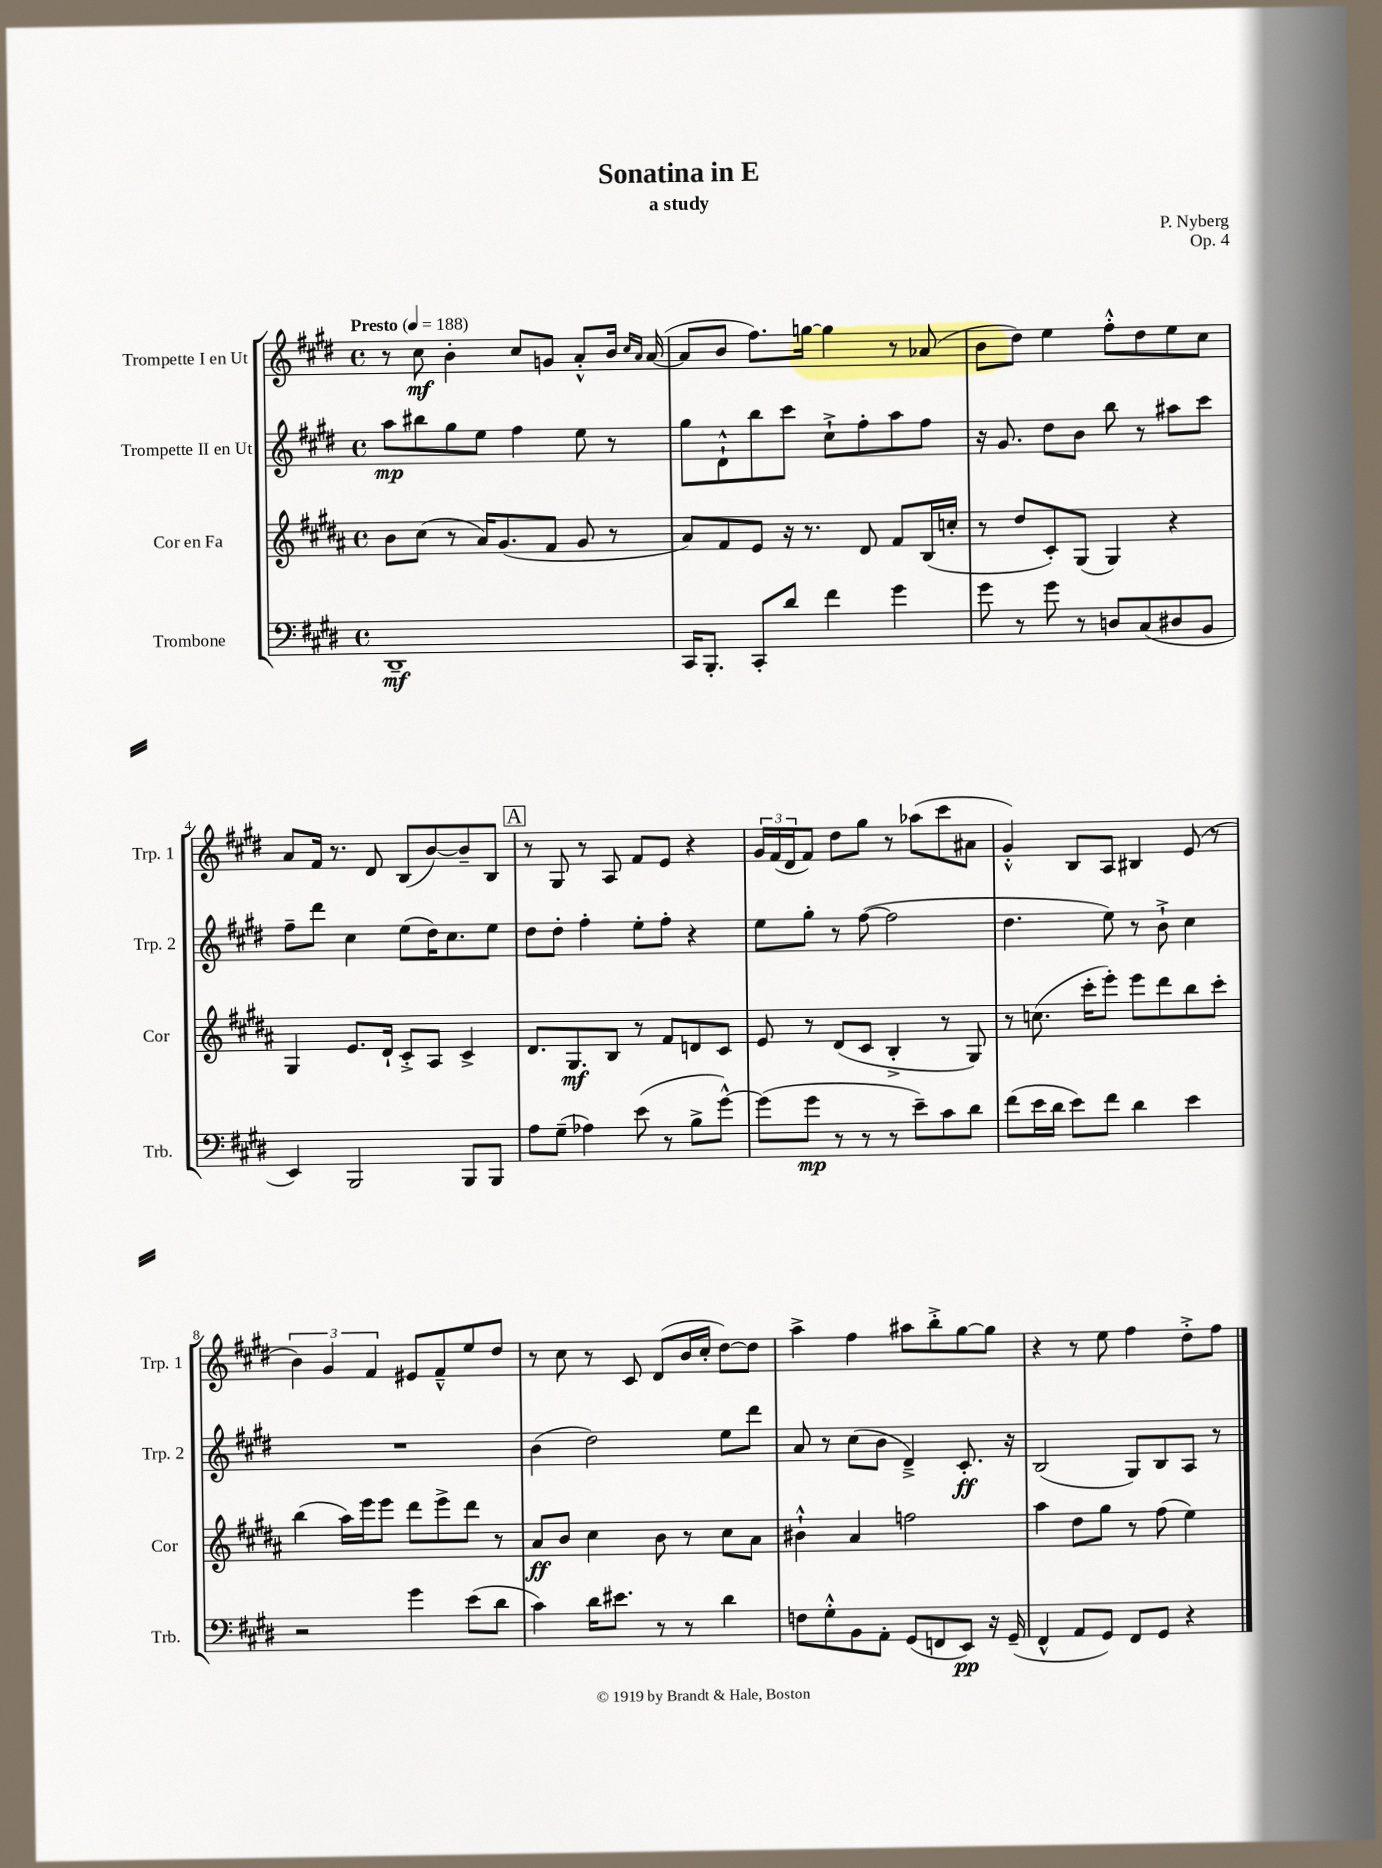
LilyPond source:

\header { title = "Sonatina in E" composer = "P. Nyberg" subtitle = "a study" opus = "Op. 4" }
<<
\new StaffGroup <<
\new Staff = "s0" \with { instrumentName = "Trompette I en Ut" shortInstrumentName = "Trp. 1" } {
    \clef treble \key e \major \defaultTimeSignature \time 4/4 \tempo "Presto" 4 = 188
    r8 cis''8\mf b'4-. cis''8 g'8 a'8-.-^ b'16 \grace { cis''16 a'16 } a'16~( |
    a'8 b'8 fis''8.) g''16~ g''4 r8 aes'8( |
    b'8 dis''8) e''4 fis''8-.-^ dis''8 e''8 cis''8 |
    a'8 fis'16 r8. dis'8 b8( b'8~) b'8-- b8 |
    \mark \markup { \box "A" } r8 gis8 r8 a8 fis'8 e'8 r4 |
    \tuplet 3/2 { gis'16 fis'16( dis'16 } fis'8) dis''8 gis''8 r8 aes''8( cis'''8 ais'8 |
    gis'4-.-^) b8 a8 bis4 e'8( r8 |
    \tuplet 3/2 { b'4) gis'4 fis'4 } eis'8 fis'8---^ e''8 dis''8 |
    r8 cis''8 r8 cis'8 dis'8( b'16 cis''16-. dis''8~) dis''8 |
    a''4-> fis''4 ais''8 b''8-.-> gis''8~ gis''8 |
    r4 r8 e''8 fis''4 dis''8-.-> fis''8 \bar "|." |
}
\new Staff = "s1" \with { instrumentName = "Trompette II en Ut" shortInstrumentName = "Trp. 2" } {
    \clef treble \key e \major \defaultTimeSignature \time 4/4
    a''8\mp bis''8 gis''8 e''8 fis''4 e''8 r8 |
    gis''8 dis'8-!-^ b''8 cis'''8 cis''8-!-> fis''8-. a''8 fis''8 |
    r16 gis'8. dis''8 b'8 b''8 r8 ais''8 cis'''8 |
    fis''8-- dis'''8 cis''4 e''8( dis''16) cis''8. e''8 |
    \mark \markup { \box "A" } dis''8 dis''8-. fis''4-. e''8-. fis''8-. r4 |
    e''8 gis''8-. r8 fis''8~( fis''2 |
    dis''4. e''8) r8 b'8-!-> cis''4 |
    R1 |
    b'4( dis''2) e''8 dis'''8 |
    a'8 r8 cis''8( b'8 dis'4--->) cis'8.-.\ff r16 |
    b2( gis8) b8 a8 r8 \bar "|." |
}
\new Staff = "s2" \with { instrumentName = "Cor en Fa" shortInstrumentName = "Cor" } {
    \clef treble \key b \major \defaultTimeSignature \time 4/4
    b'8 cis''8( r8 ais'16) gis'8.( fis'8 gis'8 r8 |
    ais'8) fis'8 e'8 r16 r8. dis'8 fis'8 b16( c''16-. |
    r8 dis''8 cis'8-.) gis8( gis4) r4 |
    gis4 e'8. dis'16-! cis'8-.-> ais8 cis'4-> |
    \mark \markup { \box "A" } dis'8. gis8.\mf b8 r8 fis'8 d'8 cis'8 |
    e'8 r8 dis'8( cis'8 b4-.-> r8 gis8) |
    r8 c''8.( cis'''16-. e'''8-.) e'''8 dis'''8 b''8 cis'''8-. |
    b''4( ais''16) e'''16 e'''8 dis'''8 e'''8-> dis'''8 r8 |
    ais'8\ff b'8 cis''4 b'8 r8 cis''8 ais'8 |
    bis'4-!-^ ais'4 f''2 |
    ais''4 dis''8 gis''8 r8 fis''8( e''4) \bar "|." |
}
\new Staff = "s3" \with { instrumentName = "Trombone" shortInstrumentName = "Trb." } {
    \clef bass \key e \major \defaultTimeSignature \time 4/4
    dis,1--\mf |
    cis,16 b,,8.-. cis,8-. dis'8 fis'4 gis'4 |
    gis'8 r8 gis'8 r8 d8 cis8( dis8 b,8 |
    e,4) b,,2 b,,8 b,,8 |
    \mark \markup { \box "A" } a8 gis8--( aes4) e'8( r8 b8-> gis'8~-^) |
    gis'8( gis'8\mp r8 r8 r8 e'8--) cis'8 dis'8 |
    fis'8( e'16 dis'16 e'8) fis'8 dis'4 e'4 |
    r2 gis'4 e'8( dis'8 |
    cis'4) dis'16 eis'8. r8 r8 dis'4 |
    f8 gis8-.-^ b,8 a,8-. gis,8( f,8 e,8\pp) r16 gis,16--( |
    fis,4-^ a,8 gis,8) fis,8 gis,8 r4 \bar "|." |
}
>>
>>
